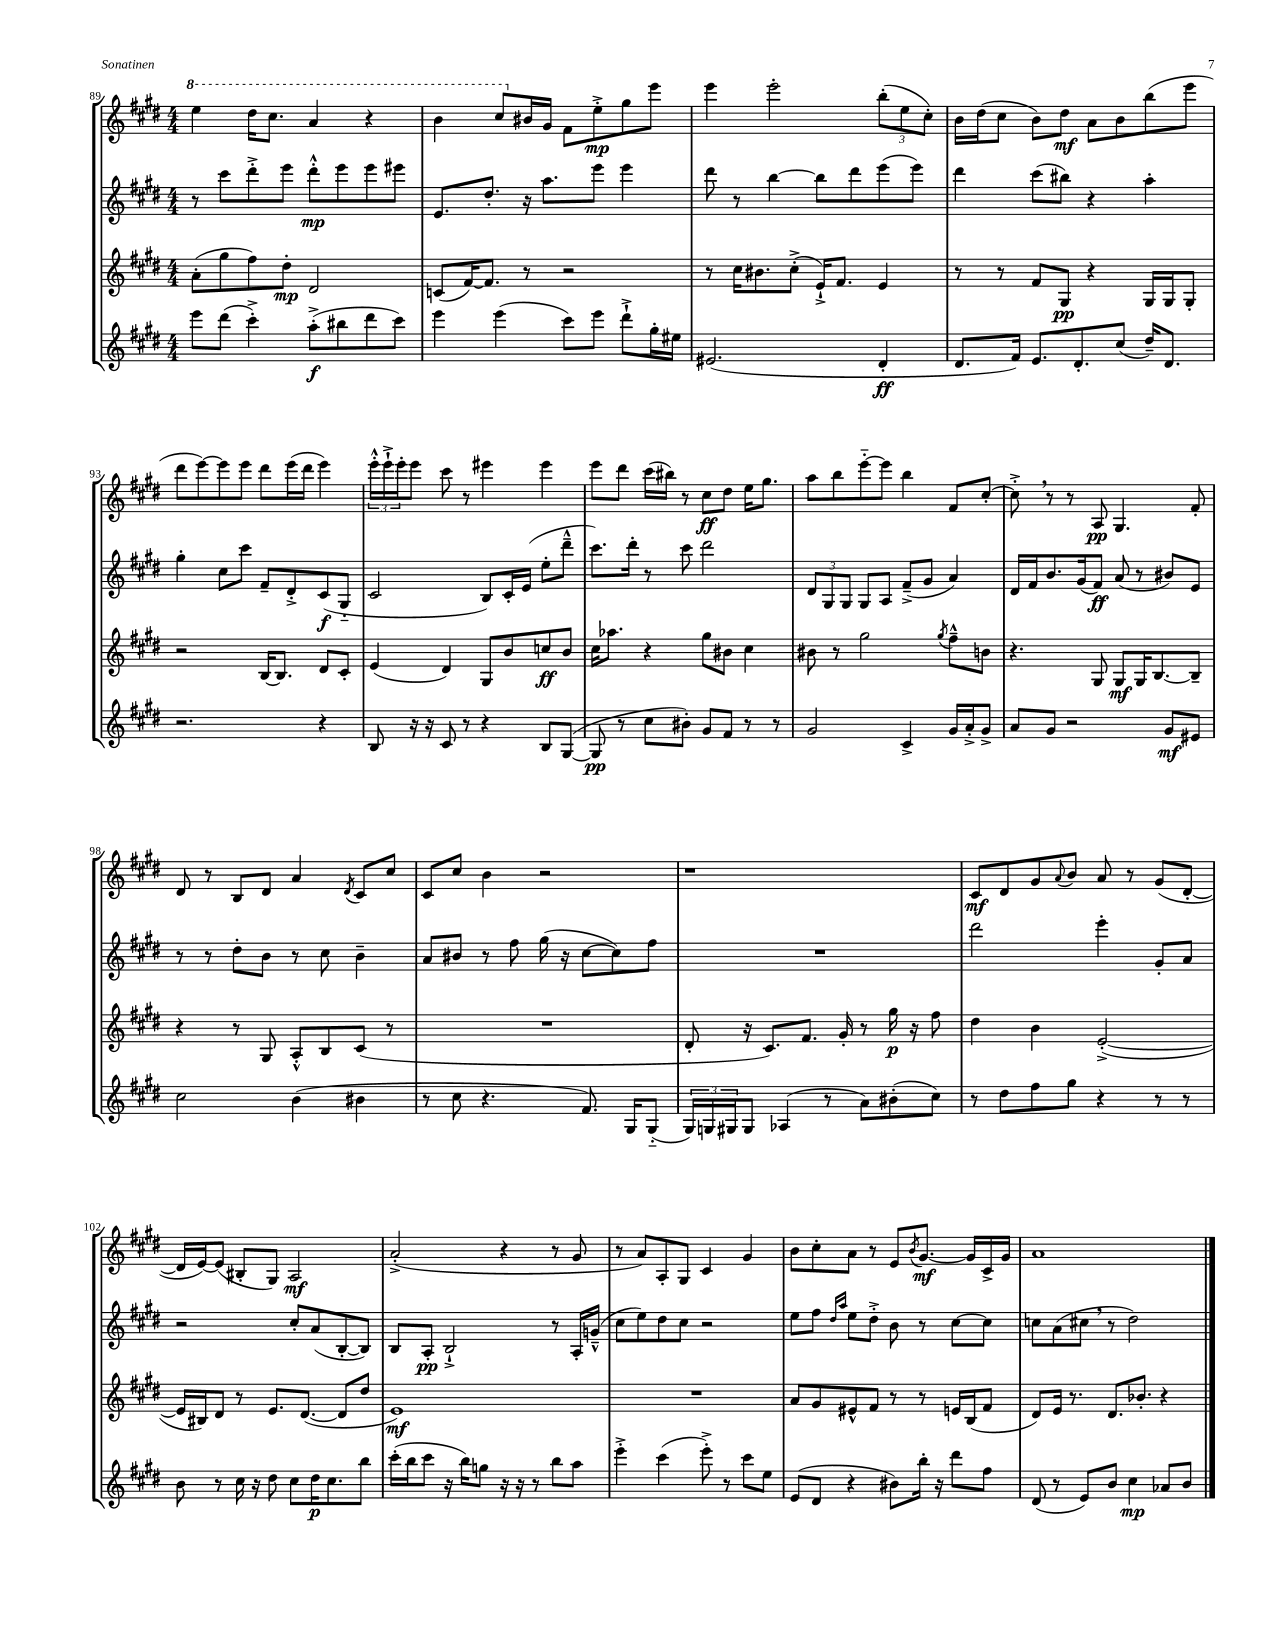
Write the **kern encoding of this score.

**kern	**kern	**kern	**kern
*staff4	*staff3	*staff2	*staff1
*clefG2	*clefG2	*clefG2	*clefG2
*k[f#c#g#d#]	*k[f#c#g#d#]	*k[f#c#g#d#]	*k[f#c#g#d#]
*M4/4	*M4/4	*M4/4	*M4/4
8eee\L	(8a'\L	8r	4eee\
(8ddd#\J	8gg#\	8ccc#\L	.
4ccc#'^\)	8ff#\)	8ddd#'^\	16ddd#\LK
.	.	.	8.ccc#\J
.	8dd#'\J	8eee\J	.
(8aa'^\L	2d#/	8ddd#'^^\L	4aa/
8bb#\	.	8eee\	.
8ddd#\	.	8eee\	4r
8ccc#\J)	.	8eee#\J	.
=	=	=	=
4eee\	(8c/L	8.e/L	4bb\
.	[16f#/K)	.	.
.	8.f#/]J	8.dd#'/J	.
(4eee\	.	.	8ccc#/L
.	8r	16r	16b#/L
.	.	8.aa\L	16g#/JJ
8ccc#\L)	2r	.	8f#\L
8eee\J	.	8eee\J	8ee'^\
8ddd#`^\L	.	4eee\	8gg#\
16gg#'\L	.	.	8eee\J
16ee#\JJ	.	.	.
=	=	=	=
(2.e#/	8r	8ddd#\	4eee\
.	16cc#\LK	8r	.
.	8.b#\	.	.
.	.	[4bb\	2eee'\
.	(8cc#'^\J	.	.
.	16e`^/LK)	8bb\]L	.
.	8.f#/J	.	.
.	.	8ddd#\	.
4d#'/	4e/	(8eee\	(12bb'\L
.	.	.	12ee\
.	.	8eee\J)	.
.	.	.	12cc#'\J)
=	=	=	=
8.d#/L	8r	4ddd#\	16b\LL
.	.	.	(16dd#\J
.	8r	.	8cc#\J
16f#/Jk)	.	.	.
8.e/L	8f#/L	(8ccc#\L	8b\L)
.	8G#/J	8bb#\J)	8dd#\J
8.d#'/	.	.	.
.	4r	4r	8a\L
(8cc#/J	.	.	8b\
16dd#~/LK)	16G#/LL	4aa'\	(8bb\
8.d#/J	16G#/J	.	.
.	8G#'/J	.	8eee\J
=	=	=	=
2.r	2r	4gg#'\	8ddd#\L
.	.	.	[8eee\)
.	.	8cc#\L	8eee\]
.	.	8ccc#\J	8eee\J
.	[16B/LK	8f#~/L	8ddd#\L
.	8.B/]J	.	.
.	.	8d#'^/	(16eee\L
.	.	.	16ddd#\JJ
4r	8d#/L	(8c#/	4eee\)
.	8c#'/J	8G#'~/J	.
=	=	=	=
8B/	(4e/	2c#/	24eee'^^\LL
.	.	.	24eee`^\
.	.	.	24eee'\J
16r	.	.	8eee\J
16r	.	.	.
8c#/	4d#/)	.	8ccc#\
8r	.	.	8r
4r	8G#/L	8B/L)	4eee#\
.	8b/	16c#'/L	.
.	.	(16e/JJ	.
8B/L	8cc/	8ee'\L	4eee#\
([8G#/J	8b/J	8ddd#~^^\J	.
=	=	=	=
8G#/]	16cc#\LK	8.ccc#\L)	8eee\L
.	8.aa-\J	.	.
8r	.	.	8ddd#\J
.	.	16ddd#'\Jk	.
8cc#\L	4r	8r	(16ccc#\LL
.	.	.	16bb#\JJ)
8b#'\J)	.	8ccc#\	8r
8g#/L	8gg#\L	2ddd#\	8cc#\L
8f#/J	8b#\J	.	8dd#\J
8r	4cc#\	.	16ee\LK
.	.	.	8.gg#\J
8r	.	.	.
=	=	=	=
2g#/	8b#\	12d#/L	8aa\L
.	.	12G#/	.
.	8r	.	8bb\
.	.	12G#/J	.
.	2gg#\	8G#/L	[8eee'~\
.	.	8A/J	8eee\]J
4c#^/	.	(8f#~^/L	4bb\
.	.	8g#/J	.
.	8qgg#/	.	.
16g#/LL	8ff#~^^\L	4a/)	8f#/L
16a'^/J	.	.	.
8g#^/J	8b\J	.	[8cc#'/J
=	=	=	=
8a/L	4.r	16d#/LL	8cc#'^\]
.	.	16f#/J	.
8g#/J	.	8.b/	8r
2r	.	.	8r
.	.	(16g#/k	.
.	8G#/	8f#/J)	8A/
.	8G#/L	(8a/	4.G#/
.	16G#/K	8r	.
.	[8.B/	.	.
8g#/L	.	8b#/L)	.
8e#/J	8B~/]J	8e/J	8f#'/
=	=	=	=
2cc#\	4r	8r	8d#/
.	.	8r	8r
.	8r	8dd#'\L	8B/L
.	8G#/	8b\J	8d#/J
(4b\	8A'^^/L	8r	4a/
.	8B/	8cc#\	.
.	.	.	8qd#/
4b#\	(8c#/J	4b~\	8c#/L
.	8r	.	8cc#/J
=	=	=	=
8r	1r	8a/L	8c#/L
8cc#\	.	8b#/J	8cc#/J
4.r	.	8r	4b\
.	.	8ff#\	.
.	.	(16gg#\	2r
.	.	16r	.
8.f#/)	.	[8cc#\L	.
.	.	8cc#\])	.
16G#/LK	.	.	.
(8G#'~/J	.	8ff#\J	.
=	=	=	=
24G#/LL)	8d#'/	1r	1r
24G/	.	.	.
24G#/J	.	.	.
8G#/J	16r	.	.
.	8.c#/L)	.	.
(4A-/	.	.	.
.	8.f#/J	.	.
8r	.	.	.
.	16g#'/	.	.
8a\L)	8r	.	.
(8b#'\	16gg#\	.	.
.	16r	.	.
8cc#\J)	8ff#\	.	.
=	=	=	=
8r	4dd#\	2ddd#\	8c#/L
8dd#\L	.	.	8d#/
8ff#\	4b\	.	8g#/
.	.	.	8qqa/
8gg#\J	.	.	8b/J
4r	([2e'^/	4eee'\	8a/
.	.	.	8r
8r	.	8g#'/L	(8g#/L
8r	.	8a/J	[8d#'/J
=	=	=	=
8b\	16e/]LL	2r	16d#/]LL
.	16B#/J)	.	[16e/J)
8r	8d#/J	.	(8e/]J
16cc#\	8r	.	8B#'/L
16r	.	.	.
8dd#\	8.e/L	.	8G#/J)
8cc#\L	.	8cc#'/L	2A/
.	([8.d#/J	.	.
16dd#\K	.	(8a/	.
8.cc#\	.	.	.
.	8d#/]L	[8B'/	.
8bb\J	8dd#/J	8B/]J)	.
=	=	=	=
(16ccc#'\LL	1e)	8B/L	(2a'^/
16bb\J	.	.	.
8ccc#\J	.	8A'/J	.
16r	.	2B`^/	.
16bb\LK)	.	.	.
8gg\J	.	.	.
16r	.	.	4r
16r	.	.	.
8r	.	.	.
8bb\L	.	8r	8r
8aa\J	.	16A'/LL	8g#/
.	.	(16g~^^/JJ	.
=	=	=	=
4eee'^\	1r	8cc#\L	8r
.	.	8ee\)	8a/L)
(4ccc#\	.	8dd#\	8A'/
.	.	8cc#\J	8G#/J
8eee'^\)	.	2r	4c#/
8r	.	.	.
8ccc#\L	.	.	4g#/
8ee\J	.	.	.
=	=	=	=
(8e/L	8a/L	8ee\L	8b\L
8d#/J	8g#/	8ff#\J	8cc#'\
.	.	16qqdd#/LL	.
.	.	16qqaa/JJ	.
4r	8e#^^/	8ee\L	8a\J
.	8f#/J	8dd#'^\J	8r
8b#\L)	8r	8b\	8e/L
.	.	.	8qb/
16bb'\Jk	8r	8r	[8.g#/J
16r	.	.	.
8ddd#\L	16e/LL	[8cc#\L	.
.	(16B/J	.	16g#/]LL
8ff#\J	8f#/J	8cc#\]J	16c#^/
.	.	.	16g#/JJ
=	=	=	=
(8d#/	8d#/L)	8cc\L	1a
8r	16e/Jk	(8a\	.
.	8.r	.	.
8e/L)	.	8cc#\J	.
8b/J	8.d#/L	8r	.
4cc#\	.	2dd#\)	.
.	8.b-'/J	.	.
8a-/L	4r	.	.
8b/J	.	.	.
==	==	==	==
*-	*-	*-	*-
